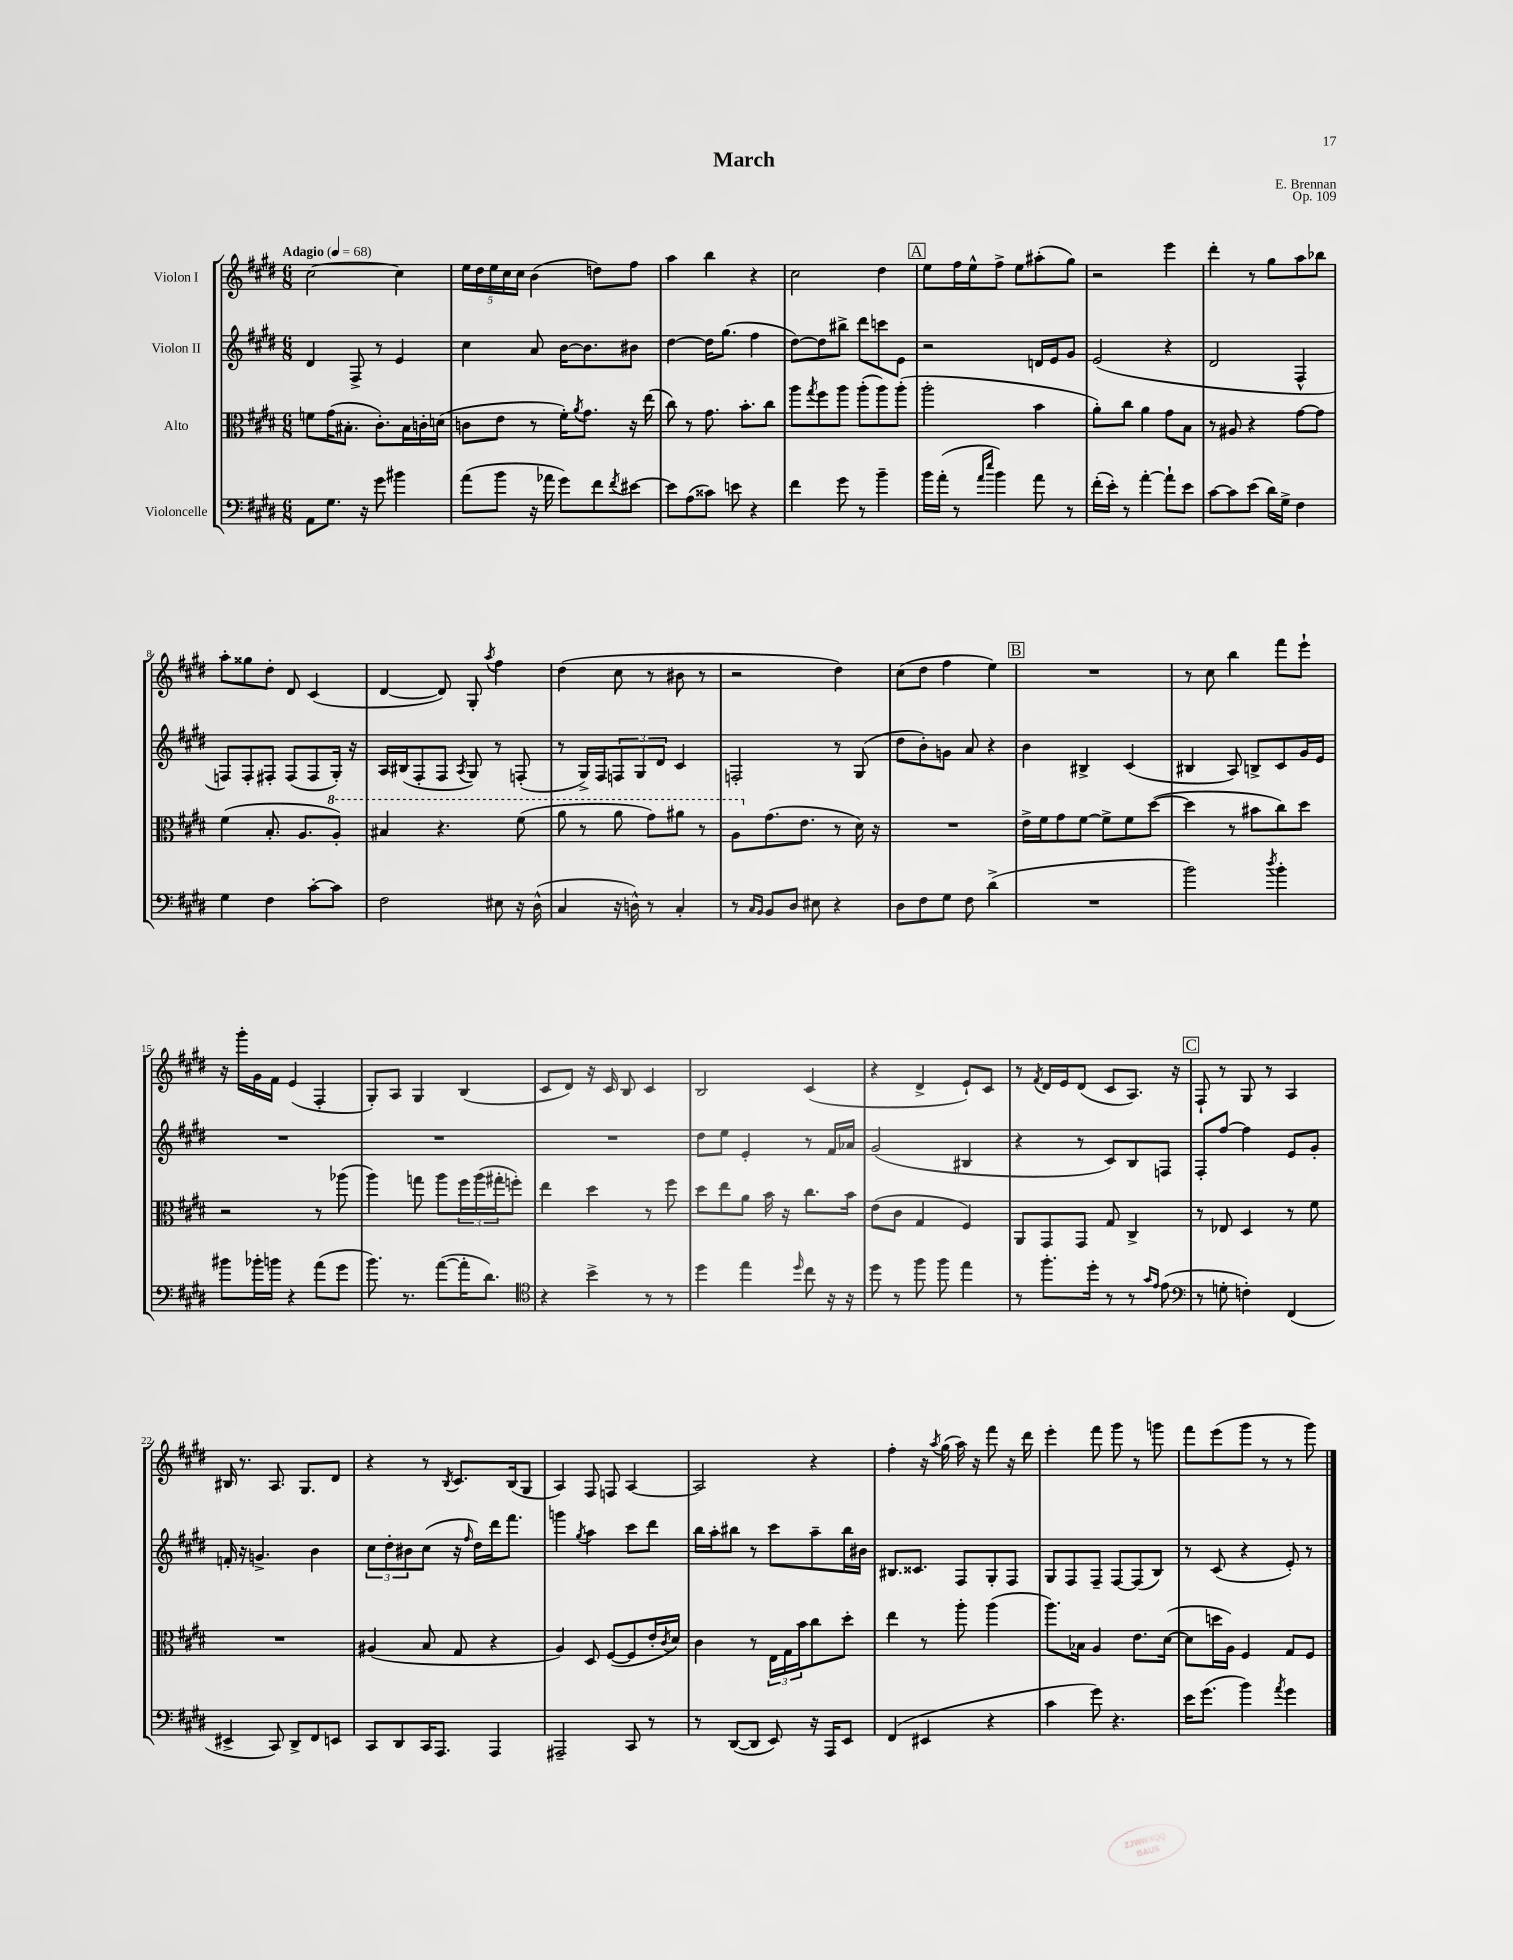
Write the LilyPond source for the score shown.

\header { title = "March" composer = "E. Brennan" opus = "Op. 109" }
<<
\new StaffGroup <<
\new Staff = "s0" \with { instrumentName = "Violon I" } {
    \clef treble \key e \major \numericTimeSignature \time 6/8 \tempo "Adagio" 4 = 68
    cis''2~ cis''4 |
    \tuplet 5/4 { e''16 dis''16 e''16 cis''16 cis''16 } b'4( d''8) fis''8 |
    a''4 b''4 r4 |
    cis''2 dis''4 |
    \mark \markup { \box "A" } e''8 fis''16 e''16-^ fis''8-> e''8 ais''8-.( gis''8) |
    r2 e'''4 |
    dis'''4-. r8 gis''8 a''8 bes''8 |
    a''8-. gisis''8 dis''8-. dis'8 cis'4( |
    dis'4~ dis'8) gis8-. \acciaccatura { a''8 } fis''4 |
    dis''4( cis''8 r8 bis'8 r8 |
    r2 dis''4) |
    cis''8( dis''8 fis''4 e''4) |
    \mark \markup { \box "B" } R2. |
    r8 cis''8 b''4 fis'''8 e'''8-! |
    r16 gis'''16-. gis'16 fis'16 e'4( fis4-. |
    gis8-.) a8 gis4 b4( |
    cis'8 dis'8) r16 cis'16 b8 cis'4 |
    b2 cis'4( |
    r4 dis'4-> e'8-!) cis'8 |
    r8 \acciaccatura { fis'8 } dis'16 e'16 dis'8( cis'8 a8.) r16 |
    \mark \markup { \box "C" } fis8-! r8 gis8 r8 a4 |
    bis16 r8. a8. gis8. dis'8 |
    r4 r8 \acciaccatura { b8 } cis'8. b16( gis8 |
    a4) fis8 f8 a4~ |
    a2 r4 |
    fis''4-. r16 \acciaccatura { a''8 } gis''16( a''16) r16 fis'''8 r16 dis'''16 |
    e'''4-. fis'''8 gis'''8 r8 g'''8 |
    fis'''8 e'''8( gis'''8 r8 r8 gis'''8) \bar "|." |
}
\new Staff = "s1" \with { instrumentName = "Violon II" } {
    \clef treble \key e \major \numericTimeSignature \time 6/8
    dis'4 fis8-> r8 e'4 |
    cis''4 a'8 b'16~ b'8. bis'8 |
    dis''4~ dis''16 gis''8.( fis''4 |
    dis''8~) dis''8 bis''8-> dis'''8 c'''8 e'8 |
    \mark \markup { \box "A" } r2 d'16 e'16 gis'8 |
    e'2( r4 |
    dis'2 fis4-^ |
    f8) f8-. fis8-. fis8( fis8 gis16-.) r16 |
    a16 bis16( fis8-. fis8 \acciaccatura { a8 } gis8) r8 f8-.( |
    r8 gis16->) fis16 \tuplet 3/2 { f8 gis8 dis'8 } cis'4 |
    f2-. r8 gis8( |
    dis''8 b'8-.) g'8 a'8 r4 |
    \mark \markup { \box "B" } b'4 bis4-> cis'4( |
    bis4 a8) b8-> cis'8 gis'16 e'16 |
    R2. |
    R2. |
    R2. |
    dis''8 e''8 e'4-. r8 fis'16 aes'16 |
    gis'2( bis4 |
    r4 r8 cis'8) b8 f8 |
    \mark \markup { \box "C" } fis8-. fis''8~ fis''4 e'8 gis'8-. |
    f'16-. r16 g'4.-> b'4 |
    \tuplet 3/2 { cis''8 dis''8-. bis'8 } cis''8( r16 \grace { fis''16 } dis''16) dis'''16 fis'''8. |
    g'''4 \acciaccatura { gis''8 } a''4 cis'''8 dis'''8 |
    b''16 a''16-. bis''8 r8 cis'''8 a''8-- bis''16 bis'16 |
    bis8. cisis'8. fis8 gis8-. fis8 |
    gis8 fis8 fis8-- fis8~ fis8( b8) |
    r8 cis'8( r4 e'8-.) r8 \bar "|." |
}
\new Staff = "s2" \with { instrumentName = "Alto" } {
    \clef alto \key e \major \numericTimeSignature \time 6/8
    f'8 gis'16( bis8.-. cis'8.-.) bis16 c'16-. d'16( |
    c'8 e'8 r8 fis'16-.) \acciaccatura { a'8 } gis'8. r16 e''16( |
    cis''8) r8 gis'8. b'8.-. cis''8 |
    a''8 \acciaccatura { gis''8 } fis''8 a''8 a''8-.( a''8) a''8-.( |
    \mark \markup { \box "A" } a''2-. b'4 |
    a'8-.) cis''8 a'4 gis'8 b8 |
    r8 ais8 r4 gis'8~ gis'8 |
    fis'4( b8.-. a8. \ottava #1 a'8-.) |
    bis'4 r4. fis''8( |
    a''8 r8 a''8 gis''8) ais''8 r8 |
    a'8 \ottava #0 gis'8.( e'8. r8 dis'16) r16 |
    R2. |
    \mark \markup { \box "B" } e'16-> fis'16 gis'8 fis'8~ fis'8-> fis'8 dis''8~( |
    dis''4 r8 bis'8 cis''8) dis''8 |
    r2 r8 aes''8( |
    a''4) g''8 a''8 \tuplet 3/2 { fis''16 a''16( gis''16-. } f''8-.) |
    e''4 dis''4 r8 fis''8 |
    dis''8 e''8 a'8 b'16 r16 cis''8. b'16 |
    e'8( cis'8 gis4 fis4) |
    a,8 gis,8 gis,8 gis8 cis4-> |
    \mark \markup { \box "C" } r8 ees8 dis4 r8 fis'8 |
    R2. |
    ais4( b8 gis8 r4 |
    a4) dis8 fis8~( fis8 e'16-. \acciaccatura { cis'8 } dis'16) |
    cis'4 r8 \tuplet 3/2 { e16 gis16 b'16 } cis''8 dis''8-. |
    e''4 r8 a''8-. a''4( |
    a''8.) bes16 a4 e'8. dis'16~( |
    dis'8 d''16 a16) fis4 gis8 fis8 \bar "|." |
}
\new Staff = "s3" \with { instrumentName = "Violoncelle" } {
    \clef bass \key e \major \numericTimeSignature \time 6/8
    a,8 gis8. r16 gis'8 bis'4 |
    a'8( b'8 r16 aes'16 gis'8) fis'8 \acciaccatura { fis'8 } eis'8~ |
    eis'8 a8( cisis'8) e'8 r4 |
    fis'4 gis'8 r8 b'4-- |
    \mark \markup { \box "A" } b'16 a'16-.( r8 \grace { a'16 e''16 } b'4) a'8 r8 |
    fis'16-.( e'16-.) r8 a'4~-. a'8-! e'8 |
    cis'8~ cis'8 e'8( dis'16) gis16-> fis4 |
    gis4 fis4 cis'8~-. cis'8 |
    fis2 eis8 r16 dis16-^( |
    cis4 r16 d16-^) r8 cis4-. |
    r8 \grace { cis16 b,16 } b,8 dis8 eis8 r4 |
    dis8 fis8 gis8 fis8 dis'4->( |
    \mark \markup { \box "B" } R2. |
    b'2) \acciaccatura { dis''8 } b'4-. |
    bis'8 bes'16-. b'16 r4 a'8( gis'8 |
    b'8.) r8. a'8~( a'16-. dis'8.) |
    \clef tenor r4 b'4-> r8 r8 |
    dis''4 e''4 \grace { dis''16 } cis''8 r16 r16 |
    dis''8 r8 fis''8 fis''8 e''4 |
    r8 fis''8.-. dis''16-. r8 r8 \grace { gis'16 e'16 } e'8( |
    \mark \markup { \box "C" } \clef bass r8 g8-. f4-.) fis,4( |
    eis,4-> cis,8) dis,8-> fis,8 e,8 |
    cis,8 dis,8 cis,16 a,,8. a,,4 |
    ais,,2-- cis,8 r8 |
    r8 dis,8~( dis,8 e,8) r16 a,,16 e,8 |
    fis,4( eis,4 r4 |
    cis'4 gis'8) r4. |
    e'16 gis'8.( b'4) \acciaccatura { a'8 } gis'4 \bar "|." |
}
>>
>>
